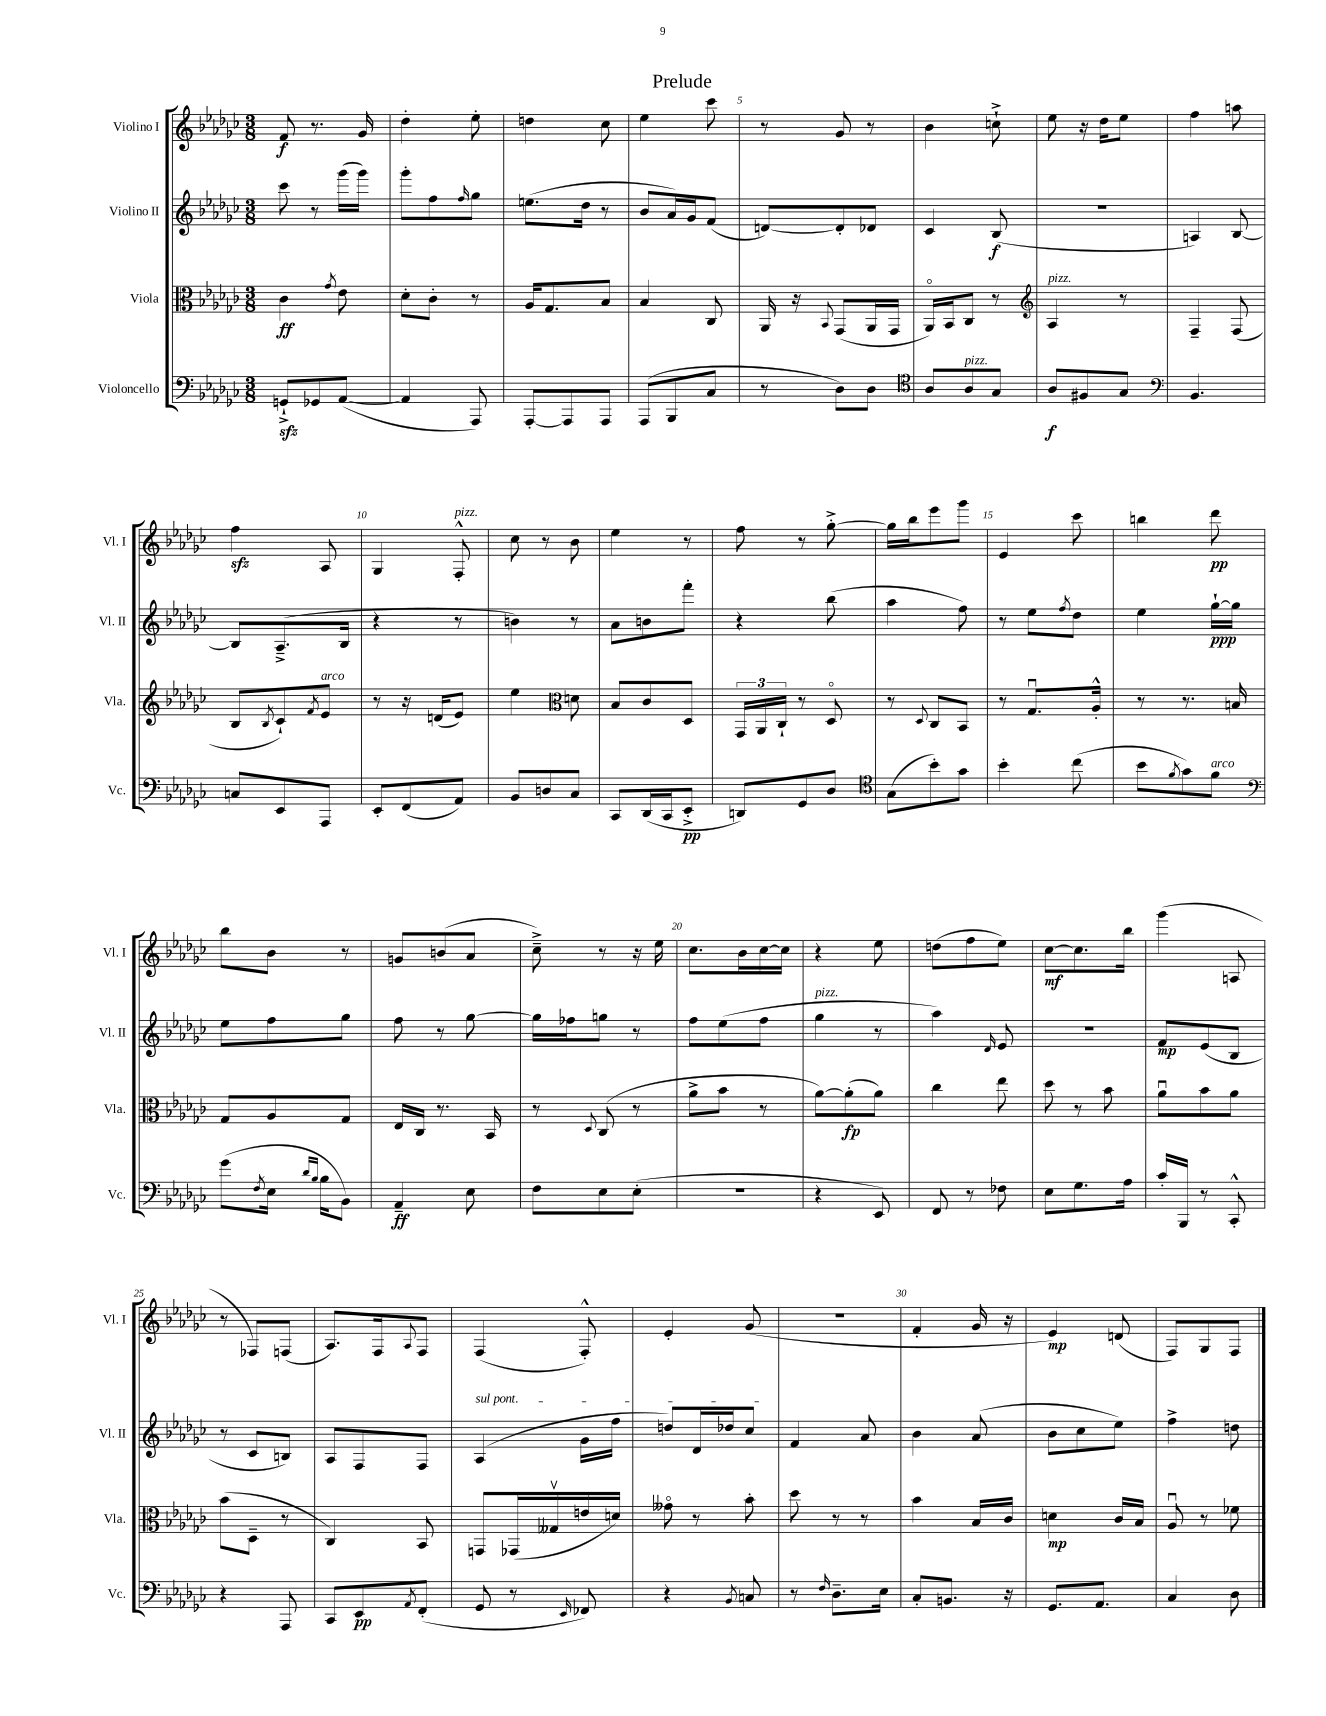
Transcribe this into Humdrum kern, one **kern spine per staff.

**kern	**dynam	**kern	**dynam	**kern	**dynam	**kern	**dynam
*part4	*part4	*part3	*part3	*part2	*part2	*part1	*part1
*staff4	*staff4	*staff3	*staff3	*staff2	*staff2	*staff1	*staff1
*I"Violoncello	*	*I"Viola	*	*I"Violino II	*	*I"Violino I	*
*I'Vc.	*	*I'Vla.	*	*I'Vl. II	*	*I'Vl. I	*
*clefF4	*	*clefC3	*	*clefG2	*	*clefG2	*
*k[b-e-a-d-g-c-]	*	*k[b-e-a-d-g-c-]	*	*k[b-e-a-d-g-c-]	*	*k[b-e-a-d-g-c-]	*
*M3/8	*	*M3/8	*	*M3/8	*	*M3/8	*
=1	=1	=1	=1	=1	=1	=1	=1
8GGnzz`^/L	.	4c-\	ff	8ccc-\	.	8f/	f
8GG-X/	.	.	.	8r	.	8.r	.
.	.	8qg-/	.	.	.	.	.
([8AA-/J	.	8e-\	.	(16ggg-\LL	.	.	.
.	.	.	.	16ggg-\JJ)	.	16g-/	.
=2	=2	=2	=2	=2	=2	=2	=2
4AA-/]	.	8d-'\L	.	8ggg-'\L	.	4dd-'\	.
.	.	8c-'\J	.	8ff\	.	.	.
.	.	.	.	16qqff/	.	.	.
8AAA-/)	.	8r	.	8gg-\J	.	8ee-'\	.
=3	=3	=3	=3	=3	=3	=3	=3
[8AAA-'/L	.	16A-/KL	.	(8.een\L	.	4ddn\	.
.	.	8.G-/	.	.	.	.	.
8AAA-/]	.	.	.	.	.	.	.
.	.	.	.	16dd-\Jk	.	.	.
8AAA-/J	.	8B-/J	.	8r	.	8cc-\	.
=4	=4	=4	=4	=4	=4	=4	=4
(8AAA-/L	.	4B-/	.	8b-/L	.	4ee-\	.
8BBB-/	.	.	.	16a-/L)	.	.	.
.	.	.	.	16g-/J	.	.	.
8C-/J	.	8C-/	.	(8f/J	.	8ccc-\	.
=5	=5	=5	=5	=5	=5	=5	=5
8r	.	16AA-/	.	[8dn/L)	.	8r	.
.	.	16r	.	.	.	.	.
.	.	8qqBB-/	.	.	.	.	.
8D-\L)	.	(8GG-/L	.	8d'/]	.	8g-/	.
8D-\J	.	16AA-/L	.	8d-X/J	.	8r	.
.	.	16GG-/JJ	.	.	.	.	.
=6	=6	=6	=6	=6	=6	=6	=6
*clefC4	*	*	*	*	*	*	*
8A-/L	.	16AA-/LL)	.	4c-/	.	4b-\	.
.	.	16BB-/J	.	.	.	.	.
!LO:TX:a:i:t=pizz.	!	!	!	!	!	!	!
8A-/	.	8C-/J	.	.	.	.	.
8G-/J	.	8r	.	(8B-/	f	8ccn`^\	.
=7	=7	=7	=7	=7	=7	=7	=7
*	*	*clefG2	*	*	*	*	*
!	!	!LO:TX:a:i:t=pizz.	!	!	!	!	!
8A-/L	f	4A-/	.	4.r	.	8ee-\	.
8F#X/	.	.	.	.	.	16r	.
.	.	.	.	.	.	16dd-\KL	.
8G-/J	.	8r	.	.	.	8ee-\J	.
=8	=8	=8	=8	=8	=8	=8	=8
*clefF4	*	*	*	*	*	*	*
4.BB-/	.	4F~/	.	4An/)	.	4ff\	.
.	.	(8F/	.	[8B-/	.	8aan\	.
!!LO:LB:g=z
=9	=9	=9	=9	=9	=9	=9	=9
8Cn/L	.	8B-/L	.	8B-/L]	.	4ffzz\	.
.	.	8qB-/	.	.	.	.	.
8EE-/	.	8c-`/)	.	(8.A-~^/	.	.	.
.	.	8qf/	.	.	.	.	.
!	!	!LO:TX:a:i:t=arco	!	!	!	!	!
8AAA-/J	.	8e-/J	.	.	.	8A-/	.
.	.	.	.	16B-/Jk	.	.	.
=10	=10	=10	=10	=10	=10	=10	=10
8EE-'/L	.	8r	.	4r	.	4G-/	.
(8FF/	.	16r	.	.	.	.	.
.	.	(16dn/KL	.	.	.	.	.
!	!	!	!	!	!	!LO:TX:a:i:t=pizz.	!
8AA-/J)	.	8e-/J)	.	8r	.	8F'^^/	.
=11	=11	=11	=11	=11	=11	=11	=11
8BB-/L	.	4ee-\	.	4bn\)	.	8cc-\	.
8Dn/	.	.	.	.	.	8r	.
*	*	*clefC3	*	*	*	*	*
8C-/J	.	8dn\	.	8r	.	8b-\	.
=12	=12	=12	=12	=12	=12	=12	=12
8CC-/L	.	8B-/L	.	8a-\L	.	4ee-\	.
(16DD-/L	.	8c-/	.	8bn\	.	.	.
16CC-/J	.	.	.	.	.	.	.
8EE-'^/J	pp	8D-/J	.	8fff'\J	.	8r	.
=13	=13	=13	=13	=13	=13	=13	=13
8DDn/L)	.	24GG-/LL	.	4r	.	8ff\	.
.	.	24AA-/	.	.	.	.	.
.	.	24C-`/JJ	.	.	.	.	.
8GG-/	.	8r	.	.	.	8r	.
8D-/J	.	8D-/	.	(8bb-\	.	[8gg-'^\	.
=14	=14	=14	=14	=14	=14	=14	=14
*clefC4	*	*	*	*	*	*	*
(8G-\L	.	8r	.	4aa-\	.	16gg-\LL]	.
.	.	.	.	.	.	16bb-\J	.
.	.	8qqD-/	.	.	.	.	.
8b-'\)	.	8C-/L	.	.	.	8eee-\	.
8g-\J	.	8BB-/J	.	8ff\)	.	8ggg-\J	.
=15	=15	=15	=15	=15	=15	=15	=15
4b-'\	.	8r	.	8r	.	4e-/	.
.	.	8.G-u/L	.	8ee-\L	.	.	.
.	.	.	.	8qff/	.	.	.
(8cc-\	.	.	.	8dd-\J	.	8ccc-\	.
.	.	16A-'^^/Jk	.	.	.	.	.
=16	=16	=16	=16	=16	=16	=16	=16
8b-\L	.	8r	.	4ee-\	.	4bbn\	.
8qf/	.	.	.	.	.	.	.
8g-\)	.	8.r	.	.	.	.	.
!LO:TX:a:i:t=arco	!	!	!	!	!	!	!
8f\J	.	.	.	[16gg-`\LL	ppp	8ddd-\	pp
.	.	16Bn/	.	16gg-\JJ]	.	.	.
!!LO:LB:g=z
=17	=17	=17	=17	=17	=17	=17	=17
*clefF4	*	*	*	*	*	*	*
(8g-\L	.	8G-/L	.	8ee-\L	.	8bb-\L	.
8qF/	.	.	.	.	.	.	.
16E-\Jk	.	8A-/	.	8ff\	.	8b-\J	.
16qqd-/LL	.	.	.	.	.	.	.
16qqB-/JJ	.	.	.	.	.	.	.
16B-\KL	.	.	.	.	.	.	.
8BB-\J)	.	8G-/J	.	8gg-\J	.	8r	.
=18	=18	=18	=18	=18	=18	=18	=18
4AA-~/	ff	16E-/LL	.	8ff\	.	8gn/L	.
.	.	16C-/JJ	.	.	.	.	.
.	.	8.r	.	8r	.	(8bn/	.
8E-\	.	.	.	[8gg-\	.	8a-/J	.
.	.	16BB-/	.	.	.	.	.
=19	=19	=19	=19	=19	=19	=19	=19
8F\L	.	8r	.	16gg-\LL]	.	8cc-~^\)	.
.	.	.	.	16ff-X\J	.	.	.
.	.	8qqD-/	.	.	.	.	.
8E-\	.	(8C-/	.	8ggn\J	.	8r	.
(8E-'\J	.	8r	.	8r	.	16r	.
.	.	.	.	.	.	16ee-\	.
=20	=20	=20	=20	=20	=20	=20	=20
4.r	.	8a-^\L	.	8ff\L	.	8.cc-\L	.
.	.	8b-\J	.	(8ee-\	.	.	.
.	.	.	.	.	.	16b-\L	.
.	.	8r	.	8ff\J	.	[16cc-\	.
.	.	.	.	.	.	16cc-\JJ]	.
=21	=21	=21	=21	=21	=21	=21	=21
!	!	!	!	!LO:TX:a:i:t=pizz.	!	!	!
4r	.	[8a-\L)	.	4gg-\	.	4r	.
.	.	(8a-'\]	fp	.	.	.	.
8EE-/)	.	8a-\J)	.	8r	.	8ee-\	.
=22	=22	=22	=22	=22	=22	=22	=22
8FF/	.	4cc-\	.	4aa-\)	.	(8ddn\L	.
8r	.	.	.	.	.	8ff\	.
.	.	.	.	16qqd-/	.	.	.
8F-X\	.	8ee-\	.	8e-/	.	8ee-\J)	.
=23	=23	=23	=23	=23	=23	=23	=23
8E-\L	.	8dd-\	.	4.r	.	[8cc-\L	mf
8.G-\	.	8r	.	.	.	8.cc-\]	.
.	.	8b-\	.	.	.	.	.
16A-\Jk	.	.	.	.	.	16bb-\Jk	.
=24	=24	=24	=24	=24	=24	=24	=24
16c-'/LL	.	8a-u\L	.	8f/L	mp	(4ggg-\	.
16BBB-/JJ	.	.	.	.	.	.	.
8r	.	8b-\	.	(8e-/	.	.	.
8CC-'^^/	.	8a-\J	.	8B-/J	.	8An/	.
!!LO:LB:g=z
=25	=25	=25	=25	=25	=25	=25	=25
4r	.	(8b-\L	.	8r	.	8r	.
.	.	8D-~\J	.	8c-/L	.	8F-X/L)	.
8AAA-/	.	8r	.	8Bn/J)	.	(8Fn/J	.
=26	=26	=26	=26	=26	=26	=26	=26
8CC-/L	.	4C-/)	.	8A-/L	.	8.A-/L)	.
8EE-/	pp	.	.	8F/	.	.	.
.	.	.	.	.	.	16F/k	.
8qAA-/	.	.	.	.	.	8qqA-/	.
(8FF'/J	.	8BB-/	.	8F/J	.	8F/J	.
=27	=27	=27	=27	=27	=27	=27	=27
!	!	!	!	!LO:TX:a:i:t=sul pont.	!	!	!
8GG-/	.	8GGn/L	.	(4A-/	.	(4F/	.
8r	.	(16GG-X/L	.	.	.	.	.
.	.	16G--Xv/	.	.	.	.	.
16qqEE-/	.	.	.	.	.	.	.
8FF-X/)	.	16en/	.	16g-\LL	.	8F'^^/)	.
.	.	16dn/JJ)	.	16ff\JJ	.	.	.
=28	=28	=28	=28	=28	=28	=28	=28
4r	.	8g--X\	.	8ddn/L)	.	4e-'/	.
.	.	8r	.	16d-/L	.	.	.
.	.	.	.	16dd-X/J	.	.	.
8qBB-/	.	.	.	.	.	.	.
8Cn/	.	8b-'\	.	8cc-/J	.	(8g-/	.
=29	=29	=29	=29	=29	=29	=29	=29
8r	.	8dd-\	.	4f/	.	4.r	.
16qqF/	.	.	.	.	.	.	.
8.D-~\L	.	8r	.	.	.	.	.
.	.	8r	.	8a-/	.	.	.
16E-\Jk	.	.	.	.	.	.	.
=30	=30	=30	=30	=30	=30	=30	=30
8C-'/L	.	4b-\	.	4b-\	.	4f'/	.
8.BBn/J	.	.	.	.	.	.	.
.	.	16B-/LL	.	(8a-/	.	16g-/	.
16r	.	16c-/JJ	.	.	.	16r	.
=31	=31	=31	=31	=31	=31	=31	=31
8.GG-/L	.	4dn\	mp	8b-\L	.	4e-/)	mp
.	.	.	.	8cc-\	.	.	.
8.AA-/J	.	.	.	.	.	.	.
.	.	16c-/LL	.	8ee-\J)	.	(8dn/	.
.	.	16B-/JJ	.	.	.	.	.
=32	=32	=32	=32	=32	=32	=32	=32
4C-/	.	8A-u/	.	4ff^\	.	8F/L)	.
.	.	8r	.	.	.	8G-/	.
8D-\	.	8f-X\	.	8ddn\	.	8F/J	.
==	==	==	==	==	==	==	==
*-	*-	*-	*-	*-	*-	*-	*-
